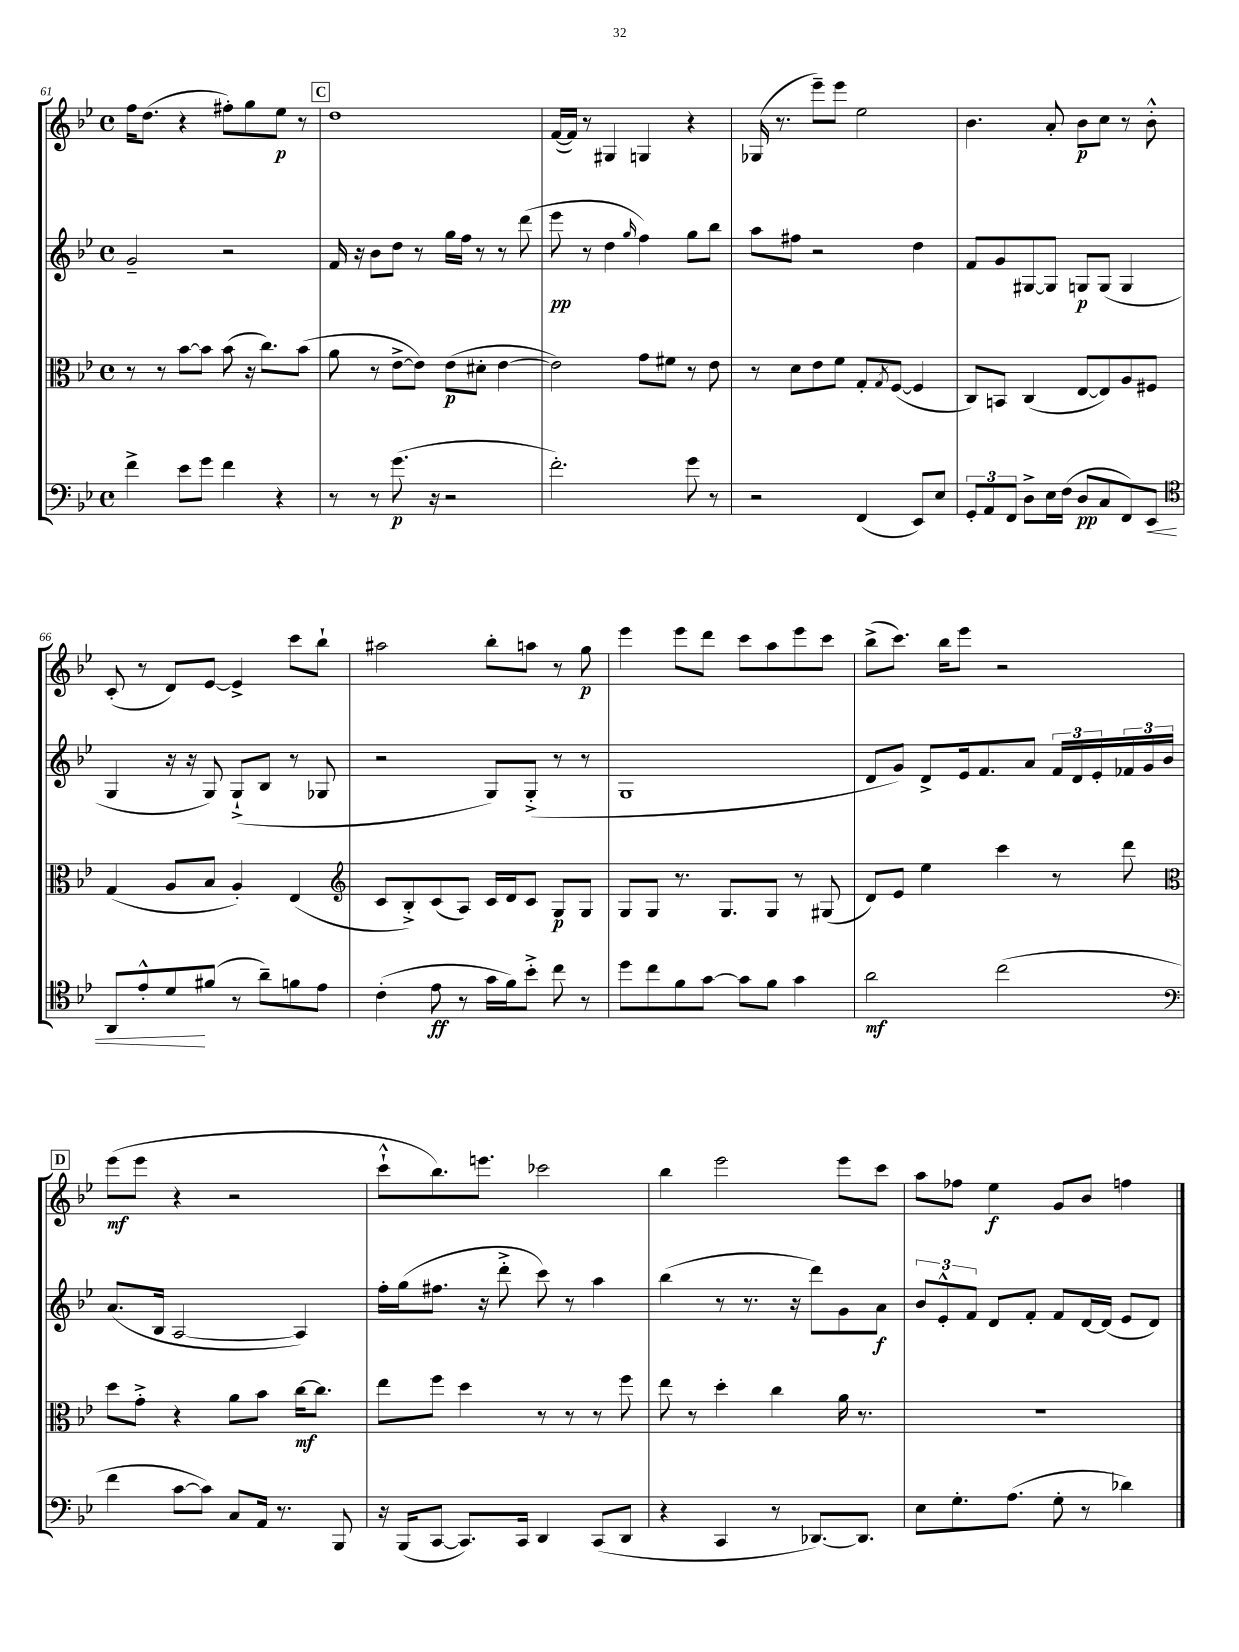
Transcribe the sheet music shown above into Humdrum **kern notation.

**kern	**dynam	**kern	**dynam	**kern	**dynam	**kern	**dynam
*part4	*part4	*part3	*part3	*part2	*part2	*part1	*part1
*staff4	*staff4	*staff3	*staff3	*staff2	*staff2	*staff1	*staff1
*clefF4	*	*clefC3	*	*clefG2	*	*clefG2	*
*k[b-e-]	*	*k[b-e-]	*	*k[b-e-]	*	*k[b-e-]	*
*M4/4	*	*M4/4	*	*M4/4	*	*M4/4	*
*met(c)	*	*met(c)	*	*met(c)	*	*met(c)	*
=61	=61	=61	=61	=61	=61	=61	=61
4f^\	.	8r	.	2g~/	.	16ff\KL	.
.	.	.	.	.	.	(8.dd\J	.
.	.	8r	.	.	.	.	.
8e-\L	.	[8b-\L	.	.	.	4r	.
8g\J	.	8b-\J]	.	.	.	.	.
4f\	.	(8b-\	.	2r	.	8ff#X'\L)	.
.	.	16r	.	.	.	8gg\	.
.	.	8.cc\L)	.	.	.	.	.
4r	.	.	.	.	.	8ee-\J	p
.	.	(8b-\J	.	.	.	8r	.
!!LO:REH:place=s1:t=C
=62	=62	=62	=62	=62	=62	=62	=62
8r	.	8a\	.	16f/	.	1dd	.
.	.	.	.	16r	.	.	.
8r	.	8r	.	8b-\L	.	.	.
(8.g\	p	[8e-^\L	.	8dd\J	.	.	.
.	.	8e-\J])	.	8r	.	.	.
16r	.	.	.	.	.	.	.
2r	.	(8e-\L	p	16gg\LL	.	.	.
.	.	.	.	16ff\JJ	.	.	.
.	.	8d#X'\J	.	8r	.	.	.
.	.	[4e-\	.	8r	.	.	.
.	.	.	.	(8ddd\	.	.	.
=63	=63	=63	=63	=63	=63	=63	=63
2.f'\)	.	2e-\])	.	8eee-\	pp	([16f/LL	.
.	.	.	.	.	.	16f/JJ])	.
.	.	.	.	8r	.	8r	.
.	.	.	.	4dd\	.	4G#X/	.
.	.	.	.	16qqgg/	.	.	.
.	.	8g\L	.	4ff\)	.	4Gn/	.
.	.	8f#X\J	.	.	.	.	.
8g\	.	8r	.	8gg\L	.	4r	.
8r	.	8e-\	.	8bb-\J	.	.	.
=64	=64	=64	=64	=64	=64	=64	=64
2r	.	8r	.	8aa\L	.	(16G-X/	.
.	.	.	.	.	.	8.r	.
.	.	8d\L	.	8ff#X\J	.	.	.
.	.	8e-\	.	2r	.	8eee-~\L)	.
.	.	8f\J	.	.	.	8eee-\J	.
(4FF/	.	8G'/L	.	.	.	2ee-\	.
.	.	8qG/	.	.	.	.	.
.	.	([8F/J	.	.	.	.	.
8EE-/L)	.	4F/]	.	4dd\	.	.	.
8E-/J	.	.	.	.	.	.	.
=65	=65	=65	=65	=65	=65	=65	=65
12GG'/L	.	8C/L)	.	8f/L	.	4.b-\	.
12AA/	.	.	.	.	.	.	.
.	.	8BBn/J	.	8g/	.	.	.
12FF/J	.	.	.	.	.	.	.
8D^\L	.	(4C/	.	[8G#X/	.	.	.
16E-\L	.	.	.	8G#/J]	.	8a'/	.
(16F\JJ	.	.	.	.	.	.	.
8D/L	pp	[8E-/L	.	8Gn/L	p	8b-\L	p
8C/	.	8E-/])	.	(8G/J	.	8cc\J	.
8FF/)	.	8A/	.	4G/	.	8r	.
!	!LO:HP:b	!	!	!	!	!	!
8EE-/J	<	8F#X/J	.	.	.	8b-'^^\	.
!!LO:LB:g=z
=66	=66	=66	=66	=66	=66	=66	=66
*clefC4	*	*	*	*	*	*	*
8AA/L	.	(4G/	.	4G/	.	(8c'/	.
8e-'^^/	.	.	.	.	.	8r	.
8d/	.	8A/L	.	16r	.	8d/L)	.
.	.	.	.	16r	.	.	.
(8f#X/J	[	8B-/J	.	8G/)	.	[8e-/J	.
8r	.	4A'/)	.	(8G`^/L	.	4e-^/]	.
8a~\L)	.	.	.	8B-/J	.	.	.
8fn\	.	(4E-/	.	8r	.	8ccc\L	.
8e-\J	.	.	.	8G-X/	.	8bb-`\J	.
=67	=67	=67	=67	=67	=67	=67	=67
*	*	*clefG2	*	*	*	*	*
(4c'\	.	8c/L	.	2r	.	2aa#X\	.
.	.	8B-'^/)	.	.	.	.	.
8e-\	ff	(8c/	.	.	.	.	.
8r	.	8A/J)	.	.	.	.	.
16g\LL	.	16c/LL	.	8G/L)	.	8bb-'\L	.
16f\J)	.	16d/J	.	.	.	.	.
8b-'^\J	.	8c/J	.	(8G'^/J	.	8aan\J	.
8cc\	.	8G/L	p	8r	.	8r	.
8r	.	8G/J	.	8r	.	8gg\	p
=68	=68	=68	=68	=68	=68	=68	=68
8dd\L	.	8G/L	.	1G	.	4eee-\	.
8cc\	.	8G/J	.	.	.	.	.
8f\	.	8.r	.	.	.	8eee-\L	.
[8g\J	.	.	.	.	.	8ddd\J	.
.	.	8.G/L	.	.	.	.	.
8g\L]	.	.	.	.	.	8ccc\L	.
8f\J	.	8G/J	.	.	.	8aa\	.
4g\	.	8r	.	.	.	8eee-\	.
.	.	(8G#X/	.	.	.	8ccc\J	.
=69	=69	=69	=69	=69	=69	=69	=69
2a\	mf	8d/L)	.	8d/L	.	(8bb-^\L	.
.	.	8e-/J	.	8g/J)	.	8.ccc\J)	.
.	.	4ee-\	.	8d^/L	.	.	.
.	.	.	.	.	.	16bb-\KL	.
.	.	.	.	16e-/k	.	8eee-\J	.
.	.	.	.	8.f/	.	.	.
(2cc\	.	4ccc\	.	.	.	2r	.
.	.	.	.	8a/J	.	.	.
.	.	8r	.	24f/LL	.	.	.
.	.	.	.	24d/	.	.	.
.	.	.	.	24e-'/	.	.	.
.	.	8ddd\	.	24f-X/	.	.	.
.	.	.	.	24g/	.	.	.
.	.	.	.	24b-/JJ	.	.	.
!!LO:LB:g=z
!!LO:REH:place=s1:t=D
=70	=70	=70	=70	=70	=70	=70	=70
*clefF4	*	*clefC3	*	*	*	*	*
4f\	.	8dd\L	.	(8.a/L	.	(8eee-\L	mf
.	.	8g'^\J	.	.	.	8eee-\J	.
.	.	.	.	16B-/Jk	.	.	.
[8c\L	.	4r	.	[2A/	.	4r	.
8c\J])	.	.	.	.	.	.	.
8C/L	.	8a\L	.	.	.	2r	.
16AA/Jk	.	8b-\J	.	.	.	.	.
8.r	.	.	.	.	.	.	.
.	.	[16cc\KL	mf	4A/])	.	.	.
.	.	8.cc\J]	.	.	.	.	.
8BBB-/	.	.	.	.	.	.	.
=71	=71	=71	=71	=71	=71	=71	=71
16r	.	8ee-\L	.	16ff'\LL	.	8ccc`^^\L	.
(16BBB-/KL	.	.	.	(16gg\J	.	.	.
[8CC/J	.	8ff\J	.	8.ff#X\J	.	8.bb-\)	.
8.CC/L])	.	4dd\	.	.	.	.	.
.	.	.	.	16r	.	8.eeen\J	.
.	.	.	.	8ddd'^\	.	.	.
16CC/Jk	.	.	.	.	.	.	.
4DD/	.	8r	.	8ccc\)	.	2ccc-X\	.
.	.	8r	.	8r	.	.	.
(8CC/L	.	8r	.	4aa\	.	.	.
8DD/J	.	8ff\	.	.	.	.	.
=72	=72	=72	=72	=72	=72	=72	=72
4r	.	8ee-\	.	(4bb-\	.	4bb-\	.
.	.	8r	.	.	.	.	.
4CC/	.	4dd'\	.	8r	.	2eee-\	.
.	.	.	.	8.r	.	.	.
8r	.	4cc\	.	.	.	.	.
.	.	.	.	16r	.	.	.
[8.DD-X/L)	.	.	.	8ddd\L)	.	.	.
.	.	16a\	.	8g\	.	8eee-\L	.
8.DD-/J]	.	8.r	.	.	.	.	.
.	.	.	.	8a\J	f	8ccc\J	.
=73	=73	=73	=73	=73	=73	=73	=73
8E-\L	.	1r	.	12b-/L	.	8aa\L	.
.	.	.	.	12e-'^^/	.	.	.
8.G'\	.	.	.	.	.	8ff-X\J	.
.	.	.	.	12f/J	.	.	.
.	.	.	.	8d/L	.	4ee-\	f
(8.A\J	.	.	.	.	.	.	.
.	.	.	.	8f'/J	.	.	.
8G'\	.	.	.	8f/L	.	8g/L	.
8r	.	.	.	[16d/L	.	8b-/J	.
.	.	.	.	(16d/JJ]	.	.	.
4d-X\)	.	.	.	8e-/L	.	4ffn\	.
.	.	.	.	8d/J)	.	.	.
==	==	==	==	==	==	==	==
*-	*-	*-	*-	*-	*-	*-	*-
